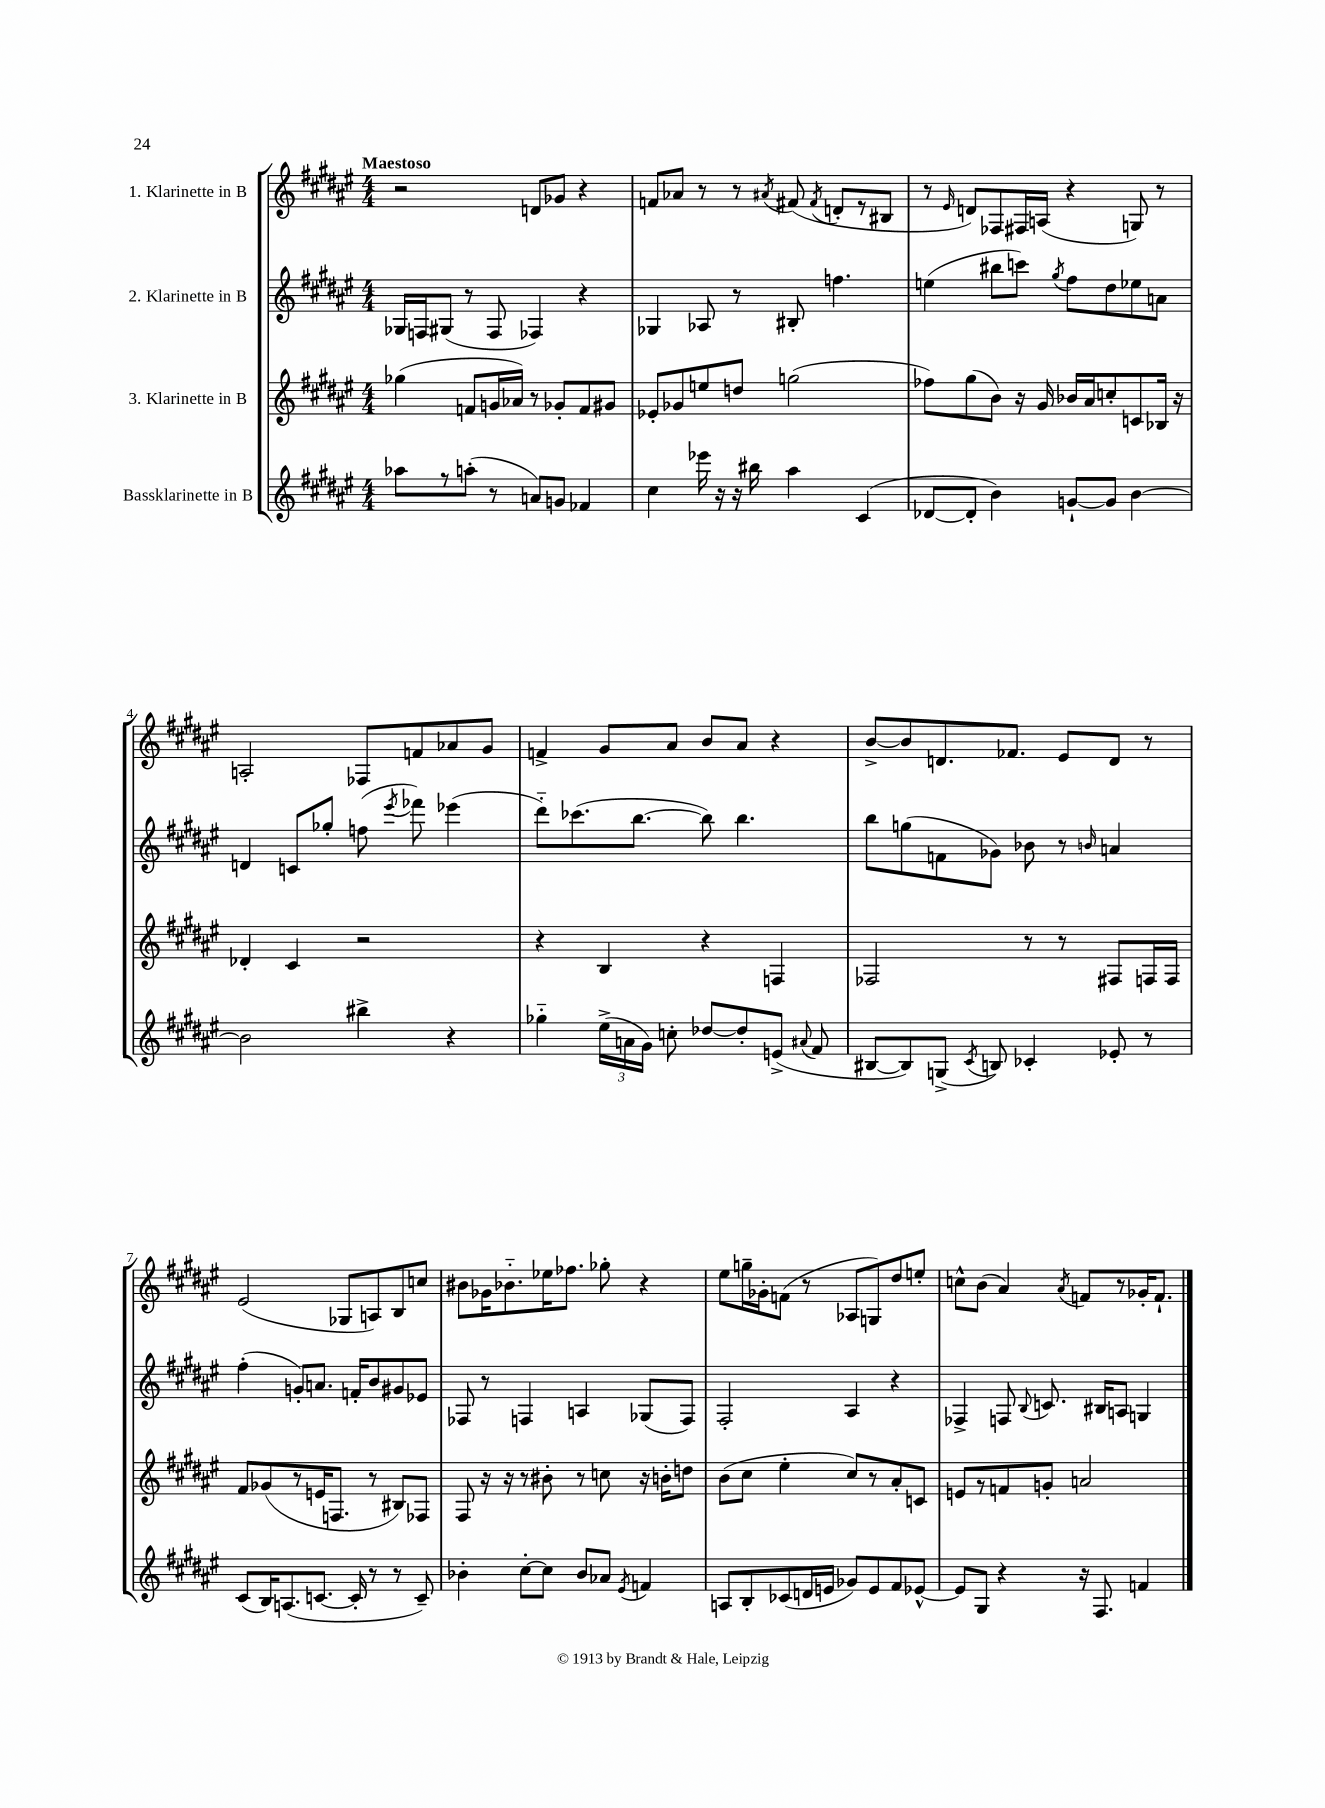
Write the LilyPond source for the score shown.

<<
\new StaffGroup <<
\new Staff = "s0" \with { instrumentName = "1. Klarinette in B" } {
    \clef treble \key fis \major \numericTimeSignature \time 4/4 \tempo "Maestoso"
    \autoBeamOff r2 d'8[ ges'8] r4 |
    f'8[ aes'8] r8 r8 \acciaccatura { ais'8 } fis'8( \acciaccatura { fis'8 } d'8[-. r8 bis8] |
    r8 \grace { eis'16 } d'8[) fes8 fis16 a16]( r4 g8) r8 |
    a2-. fes8[ f'8 aes'8 gis'8] |
    f'4-> gis'8[ ais'8] b'8[ ais'8] r4 |
    b'8[~-> b'8 d'8. fes'8.] eis'8[ d'8] r8 |
    eis'2( ges8[ a8) b8 c''8] |
    bis'8[ ges'16 bes'8.-_ ees''16 fes''8.] ges''8-. r4 |
    eis''8[ g''16-- ges'16-. f'8]( r8 aes8[ g8) dis''8 e''8]-. |
    c''8[-^ b'8]( ais'4) \acciaccatura { ais'8 } f'8[ r8 ges'16-. f'8.]-! \bar "|." |
}
\new Staff = "s1" \with { instrumentName = "2. Klarinette in B" } {
    \clef treble \key fis \major \numericTimeSignature \time 4/4
    \autoBeamOff ges16[ f16 gis8]( r8 f8 fes4) r4 |
    ges4 aes8 r8 bis8-. f''4. |
    e''4( bis''8[ c'''8]) \acciaccatura { gis''8 } fis''8[ dis''8 ees''8 a'8] |
    d'4 c'8[ ges''8]-. f''8( \acciaccatura { eis'''8 } fes'''8) ees'''4( |
    dis'''8[-_) ces'''8.( b''8.]~ b''8) b''4. |
    b''8[ g''8( f'8 ges'8]) bes'8 r8 \grace { b'16 } a'4 |
    fis''4-.( g'8[-.) a'8.] f'16[-. b'8 gis'8 ees'8] |
    fes8 r8 f4 a4 ges8[( f8]) |
    fis2-. ais4 r4 |
    fes4-> f8 \appoggiatura { b8 } c'8. bis16[ a8] g4 \bar "|." |
}
\new Staff = "s2" \with { instrumentName = "3. Klarinette in B" } {
    \clef treble \key fis \major \numericTimeSignature \time 4/4
    \autoBeamOff ges''4( f'8[ g'16 aes'16]) r8 ges'8[-. f'8 gis'8] |
    ees'8[-. ges'8 e''8 d''8] g''2( |
    fes''8[) gis''8( b'8]) r16 gis'16 bes'16[ ais'16 c''8-. c'8 bes16] r16 |
    des'4-. cis'4 r2 |
    r4 b4 r4 f4 |
    fes2 r8 r8 fis8[ f16 f16] |
    fis'8[ ges'8( r8 e'16 f8.] r8 bis8[) fes8] |
    fis8 r16 r16 r8 bis'8-. r8 c''8 r16 b'16[-. d''8] |
    b'8[( cis''8] eis''4-. cis''8[) r8 ais'8-. c'8] |
    e'8[ r8 f'8 g'8]-. a'2 \bar "|." |
}
\new Staff = "s3" \with { instrumentName = "Bassklarinette in B" } {
    \clef treble \key fis \major \numericTimeSignature \time 4/4
    \autoBeamOff aes''8[ r8 a''8]-.( r8 a'8[) g'8] fes'4 |
    cis''4 ees'''16 r16 r16 bis''16 ais''4 cis'4( |
    des'8[~ des'8]-. b'4) g'8[~-! g'8] b'4~ |
    b'2 bis''4-> r4 |
    ges''4-_ \tuplet 3/2 { eis''16[->( a'16 gis'16]) } c''8-. des''8[~ des''8-. e'8]->( \appoggiatura { ais'8 } fis'8 |
    bis8[~ bis8) g8]->( \acciaccatura { cis'8 } b8) ces'4-. ees'8-. r8 |
    cis'8[( b16) a8.( c'8.]~ c'16-. r8 r8 c'8--) |
    bes'4-. cis''8[~-. cis''8] bes'8[ aes'8] \acciaccatura { eis'8 } f'4 |
    a8[ b8-. ces'8( d'16 e'16] ges'8[) e'8 fis'8 ees'8]~-^ |
    ees'8[ gis8] r4 r16 fis8. f'4 \bar "|." |
}
>>
>>
